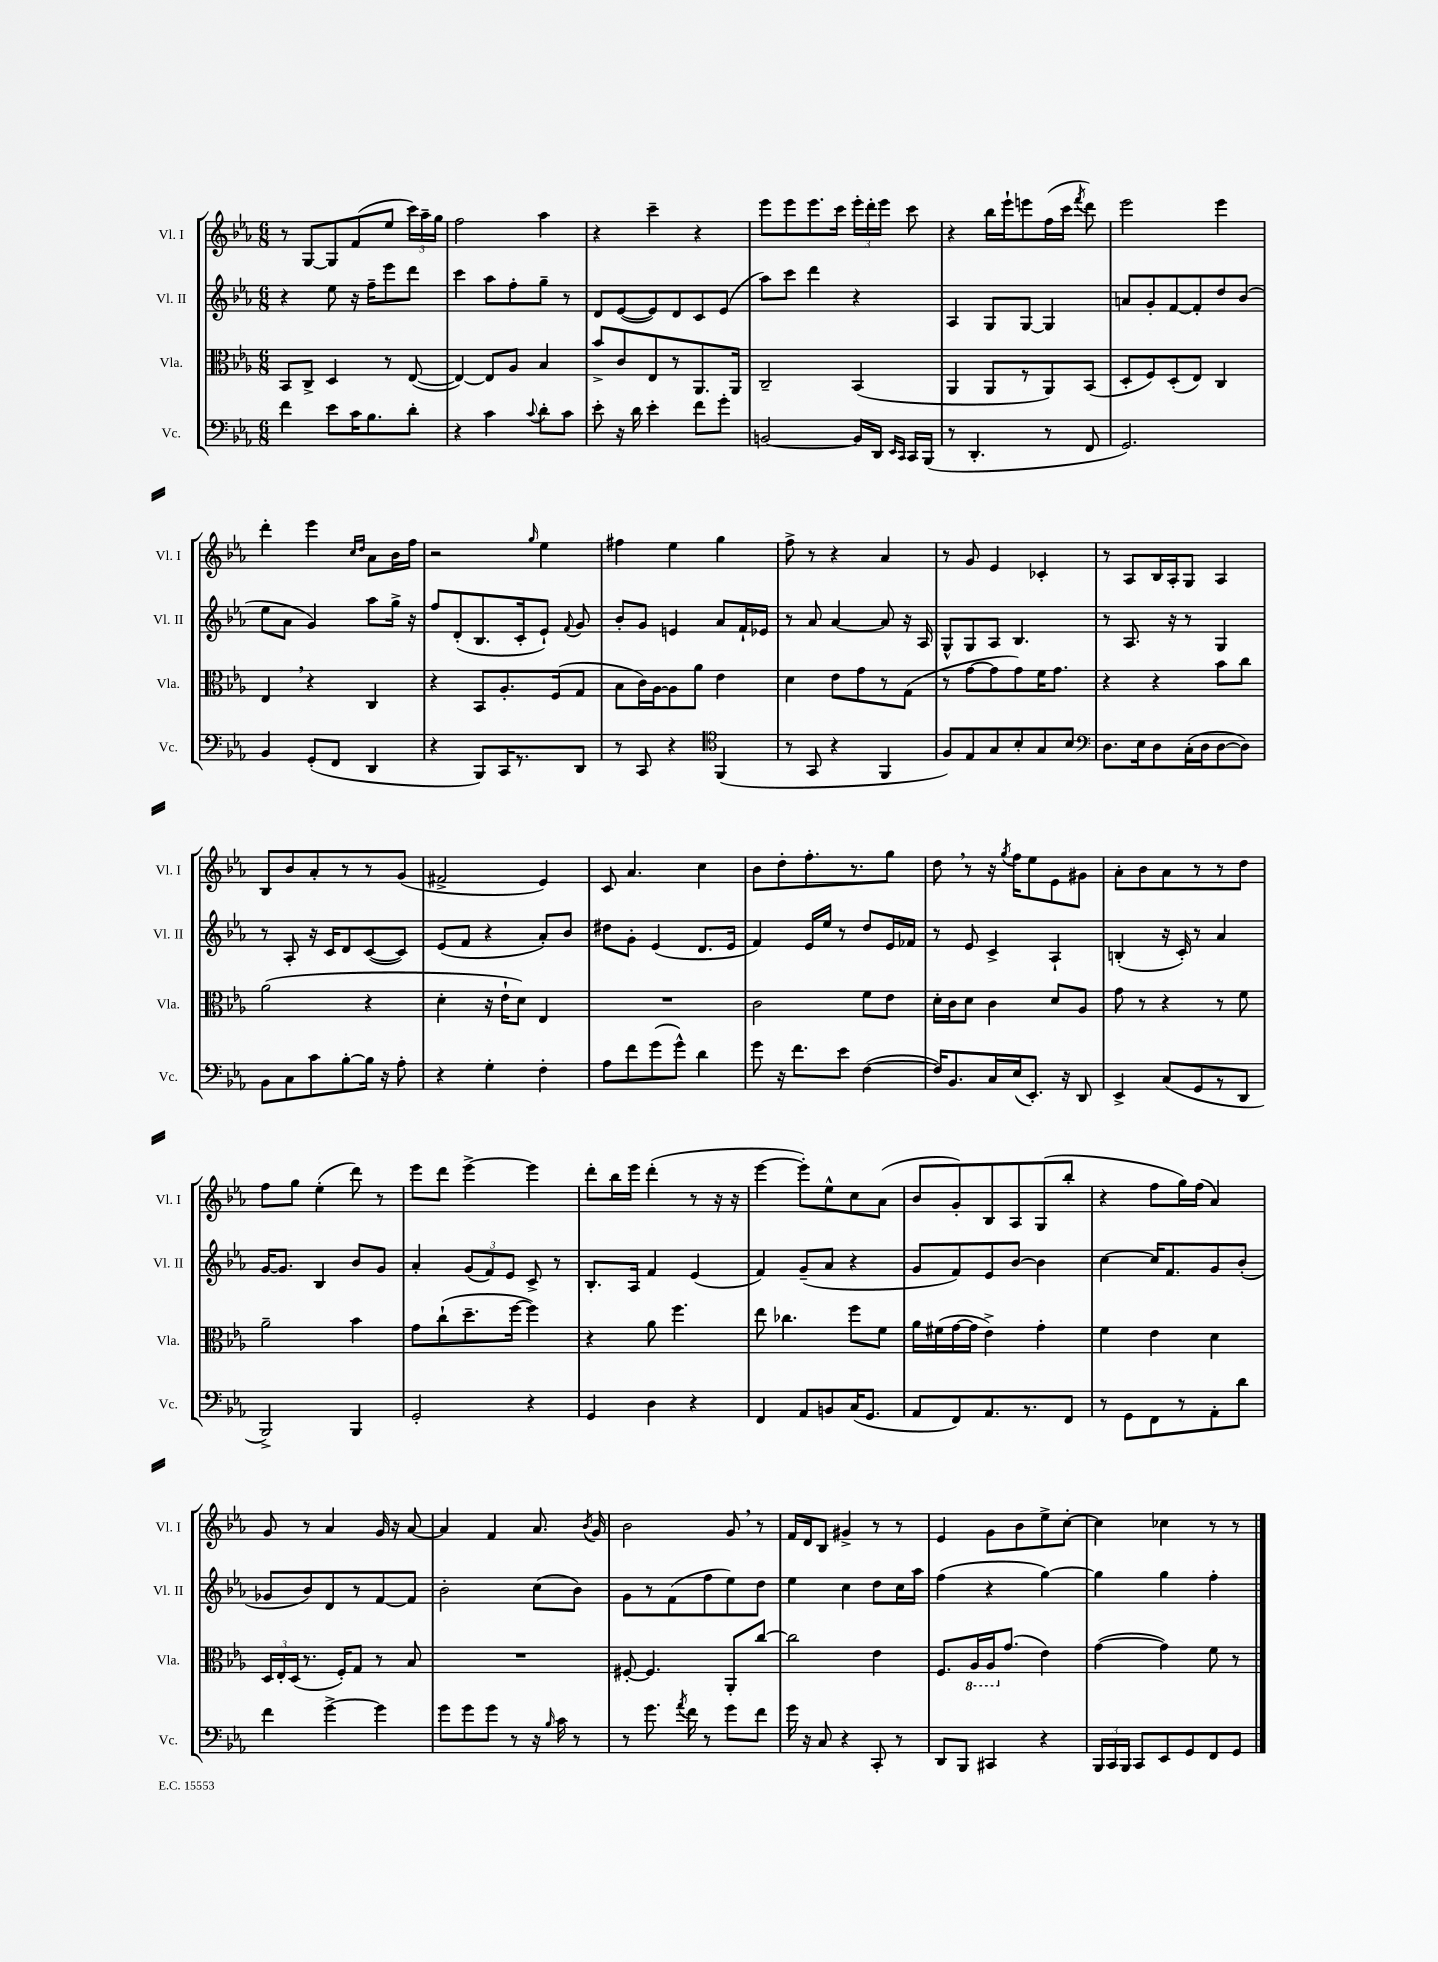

**kern	**kern	**kern	**kern
*part4	*part3	*part2	*part1
*staff4	*staff3	*staff2	*staff1
*I"Vc.	*I"Vla.	*I"Vl. II	*I"Vl. I
*I'Vc.	*I'Vla.	*I'Vl. II	*I'Vl. I
*clefF4	*clefC3	*clefG2	*clefG2
*k[b-e-a-]	*k[b-e-a-]	*k[b-e-a-]	*k[b-e-a-]
*M6/8	*M6/8	*M6/8	*M6/8
=8	=8	=8	=8
4f\	8BB-/L	4r	8r
.	8C^/J	.	[8G/L
8e-\L	4D/	8ee-\	8G/]
16c\K	.	16r	(8f/
8.B-\	.	16ff~\KL	.
.	8r	8eee-\	8ee-/J
8d'\J	([8E-/	8ddd\J	24ccc\LL)
.	.	.	24aa-~\
.	.	.	24gg\JJ
=9	=9	=9	=9
4r	4E-/_)	4ccc\	2ff\
4c\	8E-/L]	8aa-\L	.
.	8A-/J	8ff'\	.
8qqc/	.	.	.
8d'\L	4B-/	8gg~\J	4aa-\
8c\J	.	8r	.
=10	=10	=10	=10
8e-'\	8b-^/L	8d/L	4r
16r	8c/	([8e-/	.
16d\	.	.	.
4e-'\	8E-/	8e-/])	4ccc~\
.	8r	8d/	.
8f\L	8.AA-/	8c/	4r
8g'\J	.	(8e-/J	.
.	16AA-/Jk	.	.
=11	=11	=11	=11
[2BBn/	2C~/	8aa-\L)	8eee-\L
.	.	8ccc\J	8eee-\
.	.	4ddd\	8.eee-\
.	.	.	16ccc\Jk
16BB/LL]	(4BB-/	4r	24eee-'\LL
.	.	.	24ddd'\
16DD/JJ	.	.	.
.	.	.	24eee-\JJ
16qqEE-/LL	.	.	.
16qqCC/JJ	.	.	.
16CC/LL	.	.	8ccc\
(16BBB-/JJ	.	.	.
=12	=12	=12	=12
8r	4AA-/	4A-/	4r
4.DD'/	.	.	.
.	8AA-/L	8G/L	16bb-\LL
.	.	.	16eee-`\J
.	8r	[8G/J	8eeen\
8r	8AA-/)	4G/]	(16ff\L
.	.	.	16ccc\JJ
.	.	.	8qfff/
8FF/	(8BB-/J	.	8ddd\)
=13	=13	=13	=13
2.GG/)	8D'/L	8an/L	2eee-\
.	8F/)	8g'/	.
.	(8D'/	[8f/	.
.	8E-/J)	8f'/]	.
.	4C/	8dd/	4eee-\
.	.	(8b-/J	.
!!LO:LB:g=z
=14	=14	=14	=14
4BB-/	4E-,/	8ee-\L	4ddd'\
.	.	8a-\J	.
(8GG'/L	4r	4g/)	4eee-\
8FF/J	.	.	.
.	.	.	16qqcc/LL
.	.	.	16qqdd/JJ
4DD/	4C/	8aa-\L	8a-\L
.	.	16gg^\Jk	16b-\L
.	.	16r	16ff\JJ
=15	=15	=15	=15
4r	4r	8ff/L	2r
.	.	(8d'/	.
8BBB-/L)	8BB-/L	8.B-/	.
16CC/K	8.A-'/	.	.
8.r	.	16c'/k	.
.	.	.	16qqgg/
.	.	8e-`/J)	4ee-\
.	(16F/k	.	.
.	.	8qqf/	.
8DD/J	8G/J	8g/	.
=16	=16	=16	=16
8r	8B-\L	8b-'/L	4ff#X\
8CC/	16c\L)	8g/J	.
.	[16A-\J	.	.
4r	8A-\]	4en/	4ee-\
.	8a-\J	.	.
*clefC4	*	*	*
(4FF/	4e-\	8a-/L	4gg\
.	.	16f`/L	.
.	.	16e-X/JJ	.
=17	=17	=17	=17
8r	4d\	8r	8ff^\
8GG/	.	8a-/	8r
4r	8e-\L	[4a-/	4r
.	8g\	.	.
4FF/	8r	8a-/]	4a-/
.	(8G\J	16r	.
.	.	16A-/	.
=18	=18	=18	=18
8F/L)	8r	8G^^/L	8r
8E-/	[8g\L	8G/	8g/
8G/	8g\]	8A-/J	4e-/
8B-'/	8g\)	4.B-/	.
8G/	16f\K	.	4c-X'/
.	8.g\J	.	.
8B-/J	.	.	.
=19	=19	=19	=19
*clefF4	*	*	*
8.D\L	4r	8r	8r
.	.	8.A-/	8A-/L
16E-\k	.	.	.
8D\	4r	.	16B-/L
.	.	16r	16A-'/J
(16C'\L	.	8r	8G/J
16D\J	.	.	.
[8D\	8b-\L	4G/	4A-/
8D\J])	8cc\J	.	.
!!LO:LB:g=z
=20	=20	=20	=20
8BB-\L	(2a-\	8r	8B-/L
8C\	.	8A-'/	8b-/
8c\	.	16r	8a-'/
.	.	16c/KL	.
[8B-'\	.	8d/	8r
16B-\Jk]	4r	([8c/	8r
16r	.	.	.
8A-'\	.	8c/J])	(8g/J
=21	=21	=21	=21
4r	4d'\	(8e-/L	2f#X^/
.	.	8f/J	.
4G'\	16r	4r	.
.	16e-`\KL	.	.
.	8d\J)	.	.
4F'\	4E-/	8a-'/L)	4e-/)
.	.	8b-/J	.
=22	=22	=22	=22
8A-\L	2.r	8dd#X\L	8c/
8f\	.	8g'\J	4.a-/
(8g\	.	(4e-/	.
8g^^\J)	.	.	.
4d\	.	8.d/L	4cc\
.	.	16e-/Jk	.
=23	=23	=23	=23
8g\	2c\	4f/)	8b-\L
16r	.	.	8dd'\
8.f\L	.	.	.
.	.	16e-/LL	8.ff'\
.	.	16ee-/JJ	.
8e-\J	.	8r	.
.	.	.	8.r
([4F\	8f\L	8dd/L	.
.	8e-\J	16e-/L	8gg\J
.	.	16f-X/JJ	.
=24	=24	=24	=24
16F/KL])	16d'\LL	8r	8dd,\
8.BB-/	16c\J	.	.
.	8d\J	8e-/	8r
16C/L	4c\	4c^/	16r
.	.	.	8qgg/
(16E-/J	.	.	16ff\KL
8.EE-'/J)	.	.	8ee-\
.	8d/L	4A-`/	8e-\
16r	.	.	.
8DD/	8A-/J	.	8g#X\J
=25	=25	=25	=25
4EE-^/	8g\	(4Bn'/	8a-'\L
.	8r	.	8b-\
(8C/L	4r	16r	8a-\
.	.	16c'/)	.
8GG/	.	8r	8r
8r	8r	4a-/	8r
8DD/J	8f\	.	8dd\J
!!LO:LB:g=z
=26	=26	=26	=26
2BBB-^/)	2a-~\	[16g/KL	8ff\L
.	.	8.g/J]	.
.	.	.	8gg\J
.	.	4B-/	(4ee-'\
4BBB-/	4b-\	8b-/L	8ddd\)
.	.	8g/J	8r
=27	=27	=27	=27
2GG'/	8g\L	4a-'/	8eee-\L
.	(8cc`\	.	8ddd\J
.	8.dd~\	(12g/L	[4eee-^\
.	.	12f/)	.
.	.	12e-/J	.
.	[16ff\Jk	.	.
4r	4ff\])	8c^/	4eee-\]
.	.	8r	.
=28	=28	=28	=28
4GG/	4r	8.B-'/L	8ddd'\L
.	.	.	16bb-\L
.	.	16A-/Jk	16eee-\JJ
4D\	8a-\	4f/	(4ddd'\
.	4.ff\	.	.
4r	.	(4e-/	8r
.	.	.	16r
.	.	.	16r
=29	=29	=29	=29
4FF/	8ee-\	4f/)	[4eee-\
.	4.cc-X\	.	.
8AA-/L	.	(8g~/L	8eee-'\L])
8BBn/	.	8a-/J	8ee-^^\
(16C/K	8ff\L	4r	8cc\
8.GG/J	.	.	.
.	8f\J	.	(8a-\J
=30	=30	=30	=30
8AA-/L	16a-\LL	8g/L	8b-/L
.	(16f#X\	.	.
8FF/)	[16g\	8f/)	8g'/)
.	16g\JJ]	.	.
8.AA-/	4e-^\)	8e-/	8B-/
.	.	[8b-/J	8A-/
8.r	.	.	.
.	4g'\	4b-\]	(8G/
8FF/J	.	.	8bb-'/J
=31	=31	=31	=31
8r	4f\	[4cc\	4r
8GG\L	.	.	.
8FF\	4e-\	16cc/KL]	8ff\L
.	.	8.f/	.
8r	.	.	16gg\L)
.	.	.	(16ff\JJ
8AA-'\	4d\	8g/	4a-/)
8d\J	.	(8b-'/J	.
!!LO:LB:g=z
=32	=32	=32	=32
4f\	24D/LL	8g-X/L	8g/
.	24E-'/	.	.
.	(24D/JJ	.	.
.	8.r	8b-/)	8r
[4g^\	.	8d/	4a-/
.	16F'/KL)	.	.
.	8G/J	8r	.
4g\]	8r	[8f/	16g/
.	.	.	16r
.	8B-/	8f/J]	[8a-/
=33	=33	=33	=33
8g\L	2.r	2b-'\	4a-/]
8g\	.	.	.
8g\J	.	.	4f/
8r	.	.	.
16r	.	(8cc\L	8.a-/
16qqB-/	.	.	.
16c\	.	.	.
8r	.	8b-\J)	.
.	.	.	8qb-/
.	.	.	16g/
=34	=34	=34	=34
8r	[8F#X'/	8g\L	2b-\
8.g\	4.F#/]	8r	.
.	.	(8f\	.
8qa-/	.	.	.
16f\	.	.	.
8r	.	8ff\	.
8g\L	8AA-'/L	8ee-\)	8g,/
8f\J	[8cc/J	8dd\J	8r
=35	=35	=35	=35
16g\	2cc\]	4ee-\	16f/LL
16r	.	.	16d/J
8C/	.	.	8B-/J
4r	.	4cc\	4g#X^/
8CC'/	4e-\	8dd\L	8r
8r	.	16cc\L	8r
.	.	16aa-\JJ	.
=36	=36	=36	=36
8DD/L	8.F/L	(4ff\	4e-/
8BBB-/J	.	.	.
*	*8ba	*	*
.	16AA-/L	.	.
4CC#X/	16AA-/J	4r	8g\L
*	*X8ba	*	*
.	(8.g/J	.	.
.	.	.	8b-\
4r	4e-\)	[4gg\)	8ee-^\
.	.	.	[8cc'\J
=37	=37	=37	=37
24BBB-/LL	([4g\	4gg\]	4cc\]
24CC/	.	.	.
24BBB-/JJ	.	.	.
8CC/L	.	.	.
8EE-/	4g\])	4gg\	4cc-X\
8GG/	.	.	.
8FF/	8f\	4ff'\	8r
8GG/J	8r	.	8r
==	==	==	==
*-	*-	*-	*-
